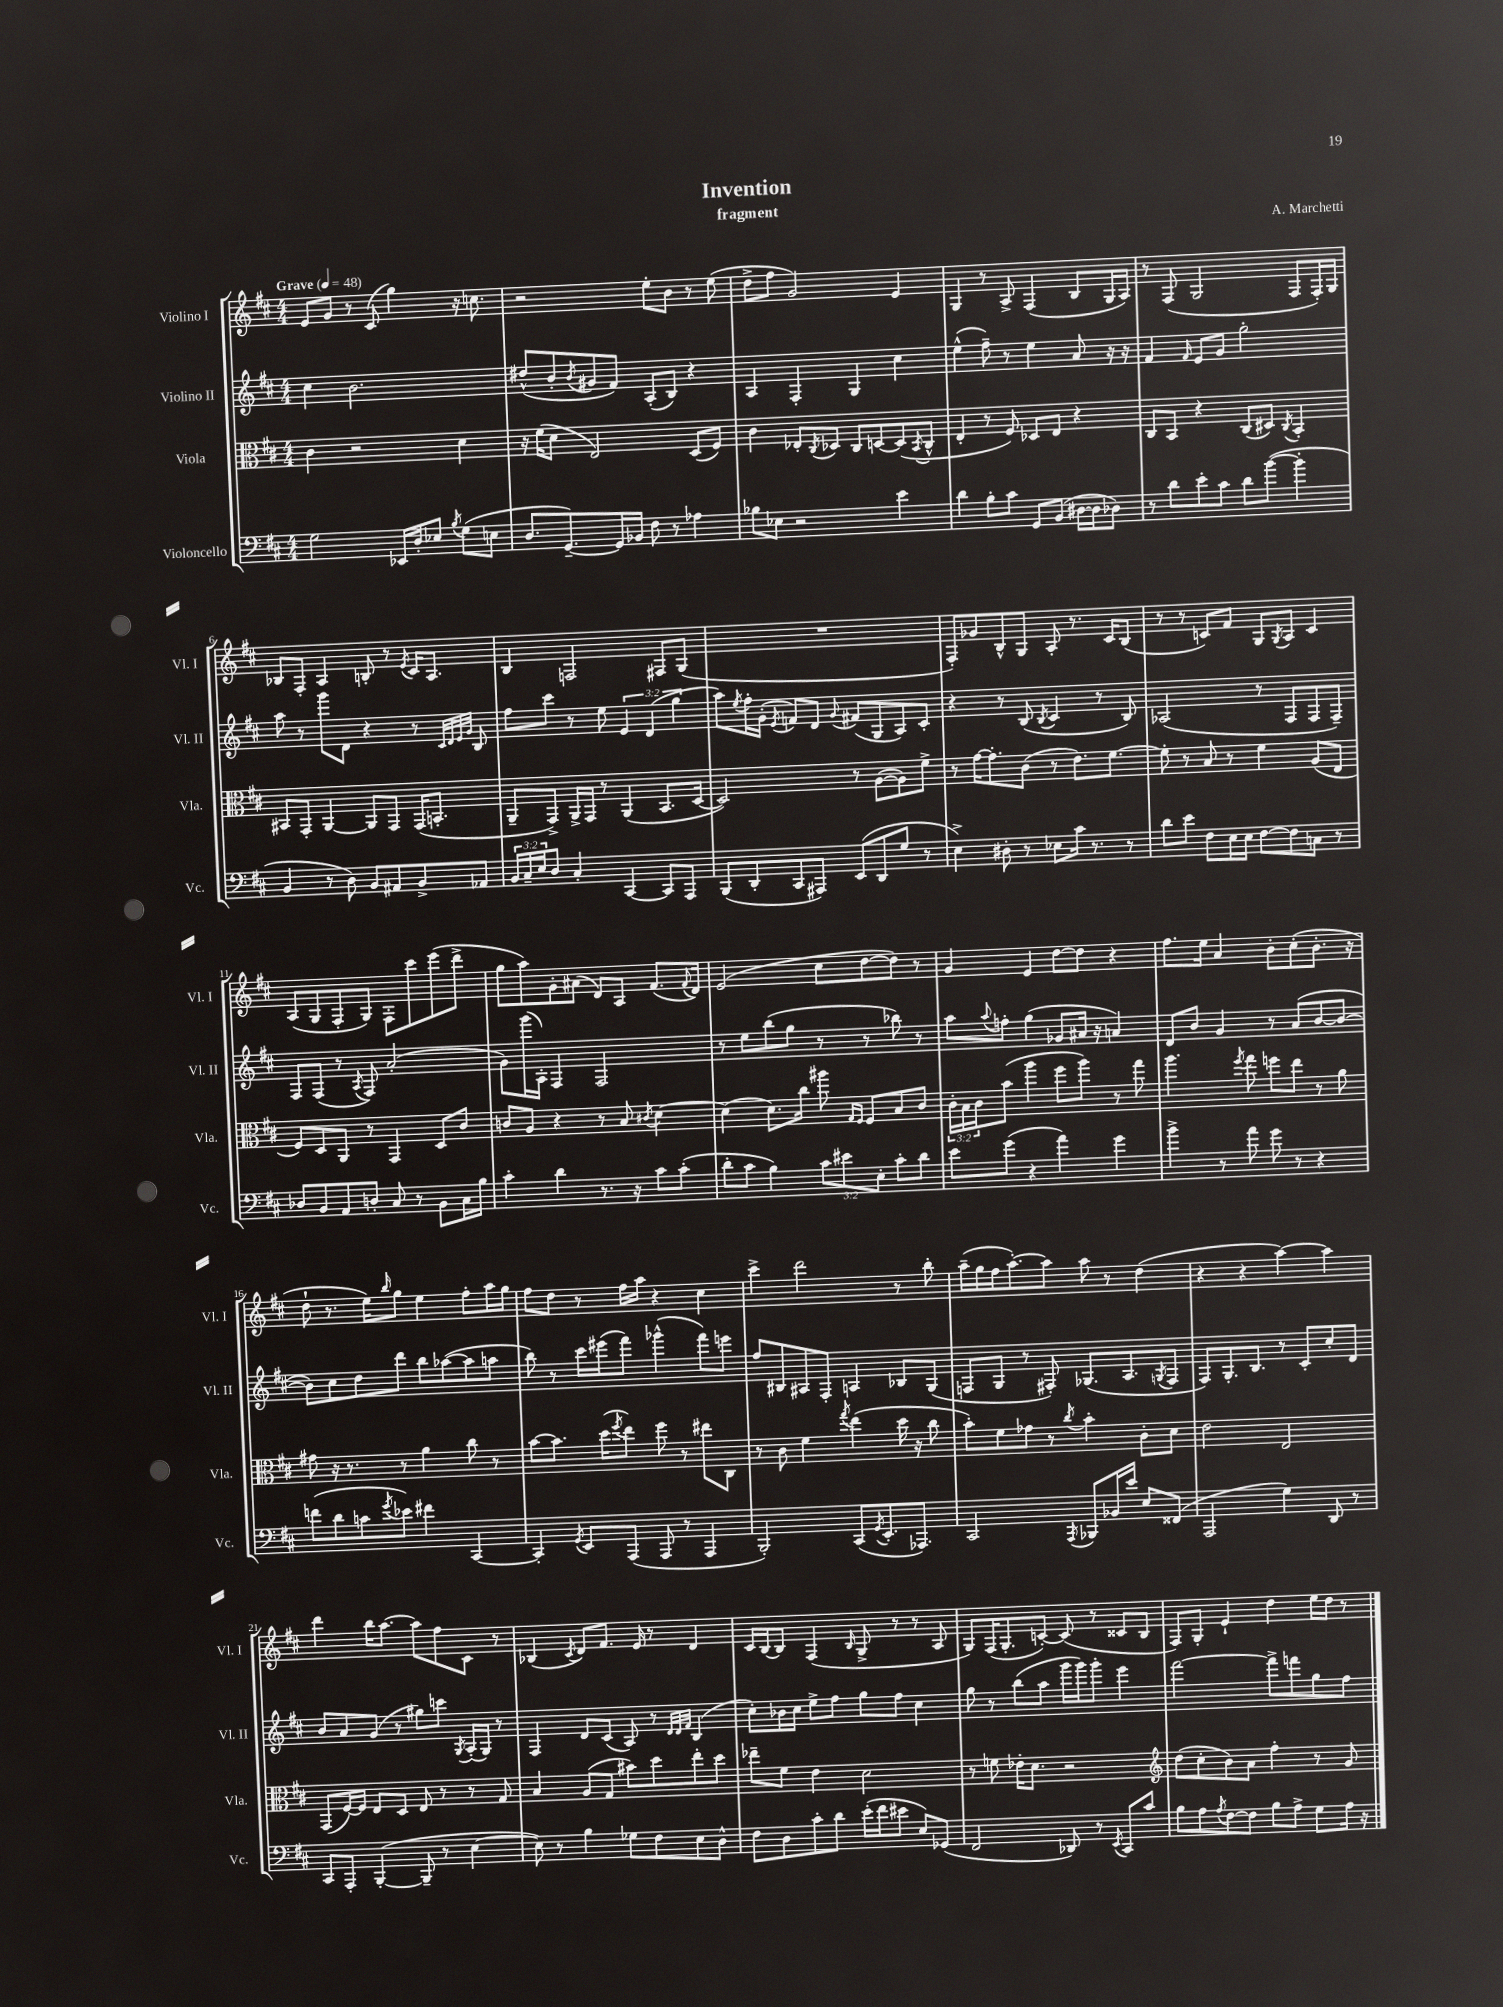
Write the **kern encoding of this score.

**kern	**kern	**kern	**kern
*part4	*part3	*part2	*part1
*staff4	*staff3	*staff2	*staff1
*I"Violoncello	*I"Viola	*I"Violino II	*I"Violino I
*I'Vc.	*I'Vla.	*I'Vl. II	*I'Vl. I
*clefF4	*clefC3	*clefG2	*clefG2
*k[f#c#]	*k[f#c#]	*k[f#c#]	*k[f#c#]
*M4/4	*M4/4	*M4/4	*M4/4
*MM48	*MM48	*MM48	*MM48
=1	=1	=1	=1
!	!	!	!LO:TX:a:B:t=Grave
2G\	4c#\	4cc#\	8e/L
.	.	.	8g/J
.	2r	2.b\	8r
.	.	.	(8c#/
16EE-X/LL	.	.	4gg\)
16D'/J	.	.	.
8E-X/J	.	.	.
8qB/	.	.	.
(8G\L	4d\	.	16r
.	.	.	8.ccn\
8En\J	.	.	.
=2	=2	=2	=2
8.D/L	16r	(8dd#X^^/L	2r
.	(16f#\KL	.	.
.	8d\J	8b'/	.
[8.GG~/)	.	.	.
.	.	8qb/	.
.	2E/)	8g#X/	.
16GG/L]	.	8f#/J)	.
16BB-X/JJ	.	.	.
8F#\	.	(8A'/L	8ee'\L
8r	.	8B/J)	8b\J
4A-X\	(8D/L	4r	8r
.	8F#/J)	.	(8ee\
=3	=3	=3	=3
8B-X\L	4c#\	4A/	8dd^\L
8E-X\J	.	.	8ff#\J
2r	8E-X'/L	4F#'/	2g/)
.	8qC#/	.	.
.	8D-X/J	.	.
.	8C#/L	4G/	.
.	[8Dn/	.	.
4e\	(8D/]	4cc#\	4e/
.	8qBB/	.	.
.	8C#^^/J	.	.
=4	=4	=4	=4
4d\	4E'/	(4ee^^\	4G/
8B'\L	8r	8ff#~\)	8r
8c#\J	8F#/)	8r	8A^/
8GG/L	8D-X/L	4ee\	(4F#/
(8BB/J	8E/J	.	.
[16D#X\LL	4r	8a/	8B/L
16D#\J]	.	.	.
8D-X\J)	.	16r	16G/L
.	.	16r	16A/JJ)
=5	=5	=5	=5
8r	8C#/L	4f#/	8r
8d\L	8BB/J	.	(8F#/
.	.	16qqf#/	.
8e'\	4r	8e/L	2G/
8c#\J	.	8g/J	.
8d\L	(8C#/L	2gg'\	.
([8b\J	8D#X/J)	.	.
.	8qC#/	.	.
4b'\]	4BB'/	.	8F#/L
.	.	.	16F#'/L)
.	.	.	16G/JJ
!!LO:LB:g=z
=6	=6	=6	=6
4BB/	8BB#X/L	8aa\	8B-X/L
.	8GG'/J	8r	8F#'/J
8r	[4AA/	8ggg\L	4A/
8D\)	.	8d\J	.
8BB/L	8AA/L]	4r	8Bn'/
8AA#X/	8GG/J	.	8r
.	.	.	8qe/
8BB^/	(16GG/KL	8r	16c#/KL
.	8.BBn'/J	.	8.A/J
.	.	32qqc#/LLL	.
.	.	32qqd/	.
.	.	32qqe/	.
.	.	32qqg/JJJ	.
8AA-X/J	.	8B/	.
=7	=7	=7	=7
24BB/LL	8AA~/L	8ff#\L	4B/
24C#~/	.	.	.
24E/J	.	.	.
8D/J	8GG^/J)	8ccc#\J	.
4C#'/	16AA^/LL	8r	2Fn/
.	16GG/JJ	.	.
.	8r	8ee\	.
[4CC#/	(4AA/	6e/	.
.	.	(6d/	.
8CC#/L]	8.BB/L	.	8F#X/L
.	.	6gg\	.
8AAA/J	.	.	(8G/J
.	[16D/Jk	.	.
=8	=8	=8	=8
(8BBB/L	2D/])	8aa\L)	1r
.	.	8qee/	.
8DD'/	.	16ff#'\L	.
.	.	(16g'\JJ	.
.	.	8qe/	.
8CC#/	.	8fn/L)	.
8AAA#X/J)	.	8d/J	.
.	.	8qqg/	.
(8EE/L	8r	(8f#X/L	.
8DD/	([8A\L	8G/	.
8G/J	8A\])	8A/)	.
8r	8f#^\J	8c#'/J	.
=9	=9	=9	=9
4E^\)	8r	4r	8F#'/L)
.	[16g\KL	.	8g-X/
.	8.g'\]	.	.
8D#X'\	.	8r	8B^^/
8r	(8c#\J	(8B/	8G/J
.	.	8qB/	.
8E-X\L	8r	4c#/	8A'/
16c#\Jk	8.e\L)	.	8.r
8.r	.	.	.
.	.	8r	.
.	[8.f#\J	.	16c#/KL
8r	.	8B/)	(8B/J
=10	=10	=10	=10
8d\L	8f#'\]	(2A-X/	8r
8e\J	8r	.	8r
8F#\L	8B/	.	8cn/L)
16E\L	8r	.	8f#/J
16E\JJ	.	.	.
[8F#\L	4f#\	8r	8G/L
.	.	.	8qG/
8F#\]	.	8F#/L	8A/J
8Cn\J	(8A/L	8F#/	4c/
8r	8E/J	8F#~/J)	.
!!LO:LB:g=z
=11	=11	=11	=11
8D-X/L	8F#/L)	8F#/L	(8A/L
8BB/	8D/	(8F#/J	8G/
8AA/	8AA/J	8r	8F#'/
.	.	8qA/	.
8Dn'/J	8r	8F#/)	8G/J)
8C#/	4GG/	(2a'/	8F#'\L
8r	.	.	8ccc#\
8BB\L	8D/L	.	(8eee\
16C#\L	8c#/J	.	8ddd^\J
16B\JJ	.	.	.
=12	=12	=12	=12
4c#'\	8cn/L	8g\L)	8gg\L
.	8A/J	(16ggg\L	8aa\)
.	.	16A'\JJ)	.
4d\	4r	4F#/	8g'\
.	.	.	(8a#X\J
8.r	8r	2F#/	8d/L)
.	8B/	.	8A/J
16r	.	.	.
.	8qc#X/	.	.
8c#\L	[4d\	.	(8.f#/L
(8c#'\J	.	.	.
.	.	.	8qqf#/
.	.	.	16d/Jk)
=13	=13	=13	=13
8d'\L	(4d\]	8r	(2e/
8c#\J	.	8ee\L	.
4B\)	8.d\L)	(8bb\	.
.	.	8gg\J	.
.	16cc#\Jk	.	.
12c#\L	8aa#X\	8r	8cc#\L
12e#X\	.	.	.
.	16qqG/LL	.	.
.	16qqF#/JJ	.	.
.	8F#/L	8r	[8dd\
12E'\J	.	.	.
8c#'\L	8B/	8bb-X\)	8dd\J])
8d\J	8c#/J	8r	8r
=14	=14	=14	=14
8e\L	24c#'\LL	8aa\L	4g/
.	24B\	.	.
.	24c#\J	.	.
.	.	8qqaa/	.
(8g\J	(8b\J	8ffn'\J	.
4r	4aa\	(4gg\	4e/
4a\)	8ff#\L	8g-X/L	[8dd\L
.	8aa\J)	16a#X/Jk	8dd\J]
.	.	16r	.
4g\	8r	4an/)	4r
.	8gg\	.	.
=15	=15	=15	=15
4b^\	4.aa\	8d/L	8.ff#\L
.	.	8b/J	.
.	.	.	16ee\Jk
8r	.	4g/	4a/
.	8qff#/	.	.
8a\	8gg\	.	.
8g\	8ffn\L	8r	8b'\L
8r	8ee\J	(8a/L	(8cc#'\
4r	8r	[8b/	8.b'\J
.	8a\	8b/J_	.
.	.	.	16r
!!LO:LB:g=z
=16	=16	=16	=16
(8fn\L	8g#X\	8b\L])	8dd`\
8d\	16r	8cc#\	8.r
.	8.r	.	.
8cn\	.	8dd\	.
.	.	.	16ee\KL)
8qg/	.	.	16qqbb/
8e-X\J)	8r	8ddd\J	8gg\J
4f#X\	4a\	8bb\L	4ee\
.	.	([8aa-X\	.
[4CC#/	8cc#\	8aa-\]	8ff#'\L
.	8r	8aan\J	16aa\L
.	.	.	16gg\JJ
=17	=17	=17	=17
4CC#'/]	[8b\L	8bb\)	8ff#\L
.	8.b\J]	8r	8dd\J
8qGG/	.	.	.
8EE/L	.	16ccc#\LL	8r
.	(16dd\KL	(16eee#X\J	.
.	8qff#/	.	.
(8AAA/J	8ee\J)	8fff#\J)	16ff#\LL
.	.	.	16aa\JJ
8AAA/	8ff#\	(4ggg-X^^\	4r
8r	8r	.	.
4AAA/	8ee#X\L	8fff#\L)	4cc#\
.	8C#\J	8eeen\J	.
=18	=18	=18	=18
2BBB'/)	8r	8ff#/L	4ccc#^\
.	8c#\	8B#X/	.
.	4f#\	8A#X/	2ddd\
.	.	8F#'/J	.
.	8qgg/	.	.
(8CC#/L	(4ee\	4An/	.
8qGG/	.	.	.
8.EE'/	.	.	.
.	16dd\	8B-X/L	8r
8.AAA-X/J)	16r	.	.
.	8cc#\	(8G/J	8bb'\
=19	=19	=19	=19
2CC#/	8b'\L)	8Fn/L	(16aa~\LL
.	.	.	16gg\
.	8f#\	8G/J	16ff#\J
.	.	.	[8.aa'\)
.	8g-X\J	8r	.
.	8r	8F#X'/)	8aa\J]
8qAAA/	8qcc#/	.	.
8BBB-X/L	4b'\	(8.G-X/L	8aa\
16BB-X/L	.	.	8r
16e/JJ	.	8.A/	.
8E/L	8c#'\L	.	(4dd\
.	.	8qGn/	.
(8FF##X/J	8d\J	8F#/J	.
=20	=20	=20	=20
2AAA/	2e\	8F#/L)	4r
.	.	8.G'/	.
.	.	.	4r
.	.	8.B/J	.
4G\)	2E/	8r	[4aa\)
.	.	8c#'/L	.
8DD/	.	8cc#'/	4aa\]
8r	.	8d/J	.
!!LO:LB:g=z
=21	=21	=21	=21
8CC#/L	(8GG/L	8b/L	4ddd\
8AAA'/J	[16F#/L)	8a/	.
.	16F#/JJ]	.	.
([4BBB'/	8E/L	(8g/J	16bb\KL
.	.	.	[8.aa\J
.	8D/J	8r	.
8BBB~/]	8E/	8gg#X\L)	8aa\L]
8r	8r	8cccn\J	8ff#\
.	.	8qG/	.
[4E\	8r	(16A'/LL	8c#\J
.	.	16G/JJ)	.
.	8G/	8r	8r
=22	=22	=22	=22
8E\])	4B/	4F#/	(4B-X/
8r	.	.	.
.	.	.	8qc#/
4B\	(8A/L	8d/L	8d/L)
.	8G/J	(8c#/J	8.f#/J
8G-X\L	8b#X\L)	8A/)	.
.	.	.	16e/
8F#\	8dd\	8r	8r
.	.	32qqd/LLL	.
.	.	32qqd/	.
.	.	32qqf#/JJJ	.
8E\	8ee'\	(4B/	4d/
8D^^\J	8dd\J	.	.
=23	=23	=23	=23
8F#\L	8ee-X~\L	8cc#'\L)	16c#/LL
.	.	.	[16B/J
8D\	8f#\J	16b-X\L	8B/J]
.	.	16cc#\JJ	.
8c#'\	4e\	8ee^\L	(4F#/
8d\J	.	8ff#\J	.
.	.	.	16qqB/
(16e'\LL	2d\	8gg\L	8G^/
16f#\J	.	.	.
8e#X\J	.	8ff#\J	8r
8E/L)	.	4cc#\	8r
(8GG-X/J	.	.	8A/
=24	=24	=24	=24
2FF#/	8r	8gg\	8G/L)
.	8fn\	8r	(16F#/K
.	.	.	8.G'/
.	16e-X'\KL	(8bb\L	.
.	8.d\J	.	.
.	.	8aa\J	[8cn'/J)
8DD-X/)	2r	16ggg\LL	(8c/]
.	.	16ggg\J)	.
8r	.	8ggg'\J	8r
8qEE/	.	.	.
8CC#/L	.	4eee\	8c##X/L
8c#/J	.	.	8B/J
=25	=25	=25	=25
*	*clefG2	*	*
8B\L	(8dd\L	[2fff#\	8F#/L)
8A\	8cc#'\	.	8G'/J
8qA/	.	.	.
[8F#\	8b\)	.	4e`/
8F#\J]	8a\J	.	.
8B\L	4ff#'\	8fff#^\L]	4dd\
8A^\J	.	8fffn\	.
8G\L	8r	8gg\	16ee\LL
.	.	.	16dd\JJ
16A\Jk	8g/	8ff#\J	8r
16r	.	.	.
==	==	==	==
*-	*-	*-	*-
